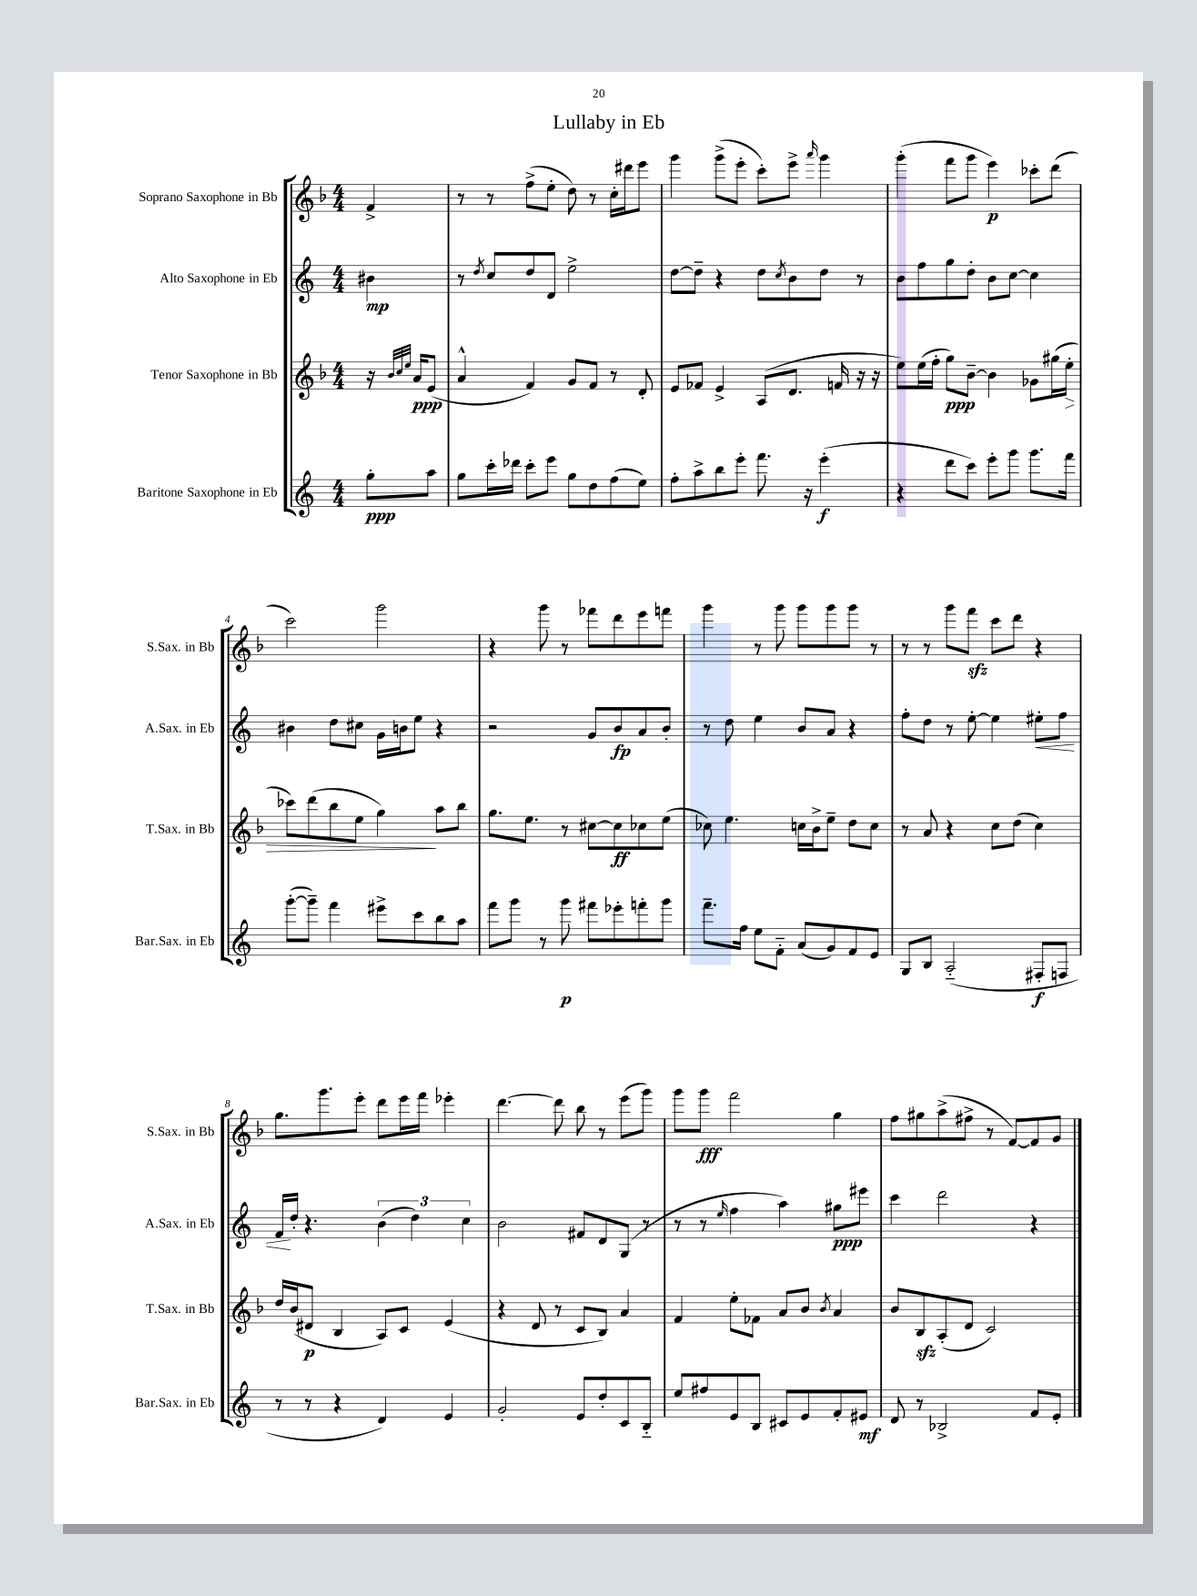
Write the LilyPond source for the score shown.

\header { title = "Lullaby in Eb" }
<<
\new StaffGroup <<
\new Staff = "s0" \with { instrumentName = "Soprano Saxophone in Bb" shortInstrumentName = "S.Sax. in Bb" } {
    \clef treble \key f \major \numericTimeSignature \time 4/4 \partial 4
    f'4-> |
    r8 r8 f''8->( e''8-. d''8) r8 c''16-. dis'''16 e'''8 |
    g'''4 g'''8->( e'''8-. c'''8-.) e'''8-> \grace { a'''16 } g'''4 |
    g'''4-.( f'''8 g'''8 e'''4\p) ces'''8-. d'''8( |
    c'''2) g'''2 |
    r4 g'''8 r8 fes'''8 d'''8 e'''8 f'''8 |
    g'''4 r8 g'''8 g'''8 g'''8 g'''8 r8 |
    r8 r8 g'''8 f'''8\sfz c'''8 d'''8 r4 |
    g''8. g'''8. e'''8-. d'''8 e'''16 f'''16 ees'''4-. |
    d'''4.~ d'''8 bes''8 r8 e'''8( g'''8) |
    g'''8 g'''8\fff f'''2 g''4 |
    f''8 gis''8 a''8->( fis''8-> r8 f'8~) f'8 g'8 \bar "|." |
}
\new Staff = "s1" \with { instrumentName = "Alto Saxophone in Eb" shortInstrumentName = "A.Sax. in Eb" } {
    \clef treble \key c \major \numericTimeSignature \time 4/4 \partial 4
    bis'4\mp |
    r8 \acciaccatura { d''8 } c''8 d''8 d'8 e''2-> |
    d''8~ d''8-- r4 d''8 \acciaccatura { c''8 } b'8 d''8 r8 |
    b'8 f''8 g''8 d''8-. b'8 c''8~ c''4 |
    bis'4 d''8 cis''8 g'16 b'16 e''8 r4 |
    r2 g'8 b'8\fp a'8 b'8-. |
    r8 d''8 e''4 b'8 a'8 r4 |
    f''8-. d''8 r8 e''8~-. e''4 eis''8-.\< f''8 |
    f'16\! d''16-. r4. \tuplet 3/2 { b'4( d''4) c''4 } |
    b'2 fis'8 d'8 g8( r8 |
    r8 r8 \grace { e''16 } f''4 a''4) gis''8\ppp eis'''8 |
    c'''4 d'''2 r4 \bar "|." |
}
\new Staff = "s2" \with { instrumentName = "Tenor Saxophone in Bb" shortInstrumentName = "T.Sax. in Bb" } {
    \clef treble \key f \major \numericTimeSignature \time 4/4 \partial 4
    r16 \grace { bes'32 c''32 e''32 } a'16\ppp e'8( |
    a'4-^ f'4) g'8 f'8 r8 d'8-. |
    e'8 fes'8 e'4-> a8( d'8. f'16 r16 r16 |
    e''8) e''16( f''16-. g''8\ppp) bes'8~-- bes'4 ges'8 gis''16( e''16-.\> |
    ces'''8) d'''8( bes''8 e''8 g''4\!) a''8 bes''8 |
    g''8. e''8. r8 cis''8~ cis''8\ff ces''8 e''8( |
    ces''8) e''4. c''16 bes'16-> e''8-- d''8 c''8 |
    r8 a'8 r4 c''8 d''8( c''4) |
    d''16 bes'16( dis'8\p bes4 a8) c'8 e'4( |
    r4 d'8 r8 c'8 bes8) a'4 |
    f'4 e''8-. fes'8 a'8 bes'8 \acciaccatura { bes'8 } a'4 |
    bes'8 bes8\sfz a8-.( d'8 c'2) \bar "|." |
}
\new Staff = "s3" \with { instrumentName = "Baritone Saxophone in Eb" shortInstrumentName = "Bar.Sax. in Eb" } {
    \clef treble \key c \major \numericTimeSignature \time 4/4 \partial 4
    g''8-.\ppp a''8 |
    g''8 c'''16-. des'''16 c'''8-. e'''8 g''8 d''8 f''8( e''8) |
    f''8-. a''8-> b''8 e'''8-. f'''8. r16 e'''4-.\f( |
    r4 d'''8 c'''8) e'''8-. g'''8 g'''8. f'''16 |
    g'''8~-.( g'''8--) f'''4 eis'''8-> c'''8 b''8 a''8 |
    f'''8 g'''8 r8 g'''8\p fis'''8 ees'''8-. f'''8-. g'''8 |
    f'''8.-- f''16 e''8 f'8-_ a'8( g'8) f'8 e'8 |
    g8 b8 a2-_( fis8-.\f f8 |
    r8 r8 r4 d'4) e'4 |
    g'2-. e'8 d''8-. c'8 b8-_ |
    e''8 fis''8 e'8 b8 cis'8 e'8 f'8-. eis'8\mf |
    d'8 r8 bes2-> f'8 e'8-. \bar "|." |
}
>>
>>
